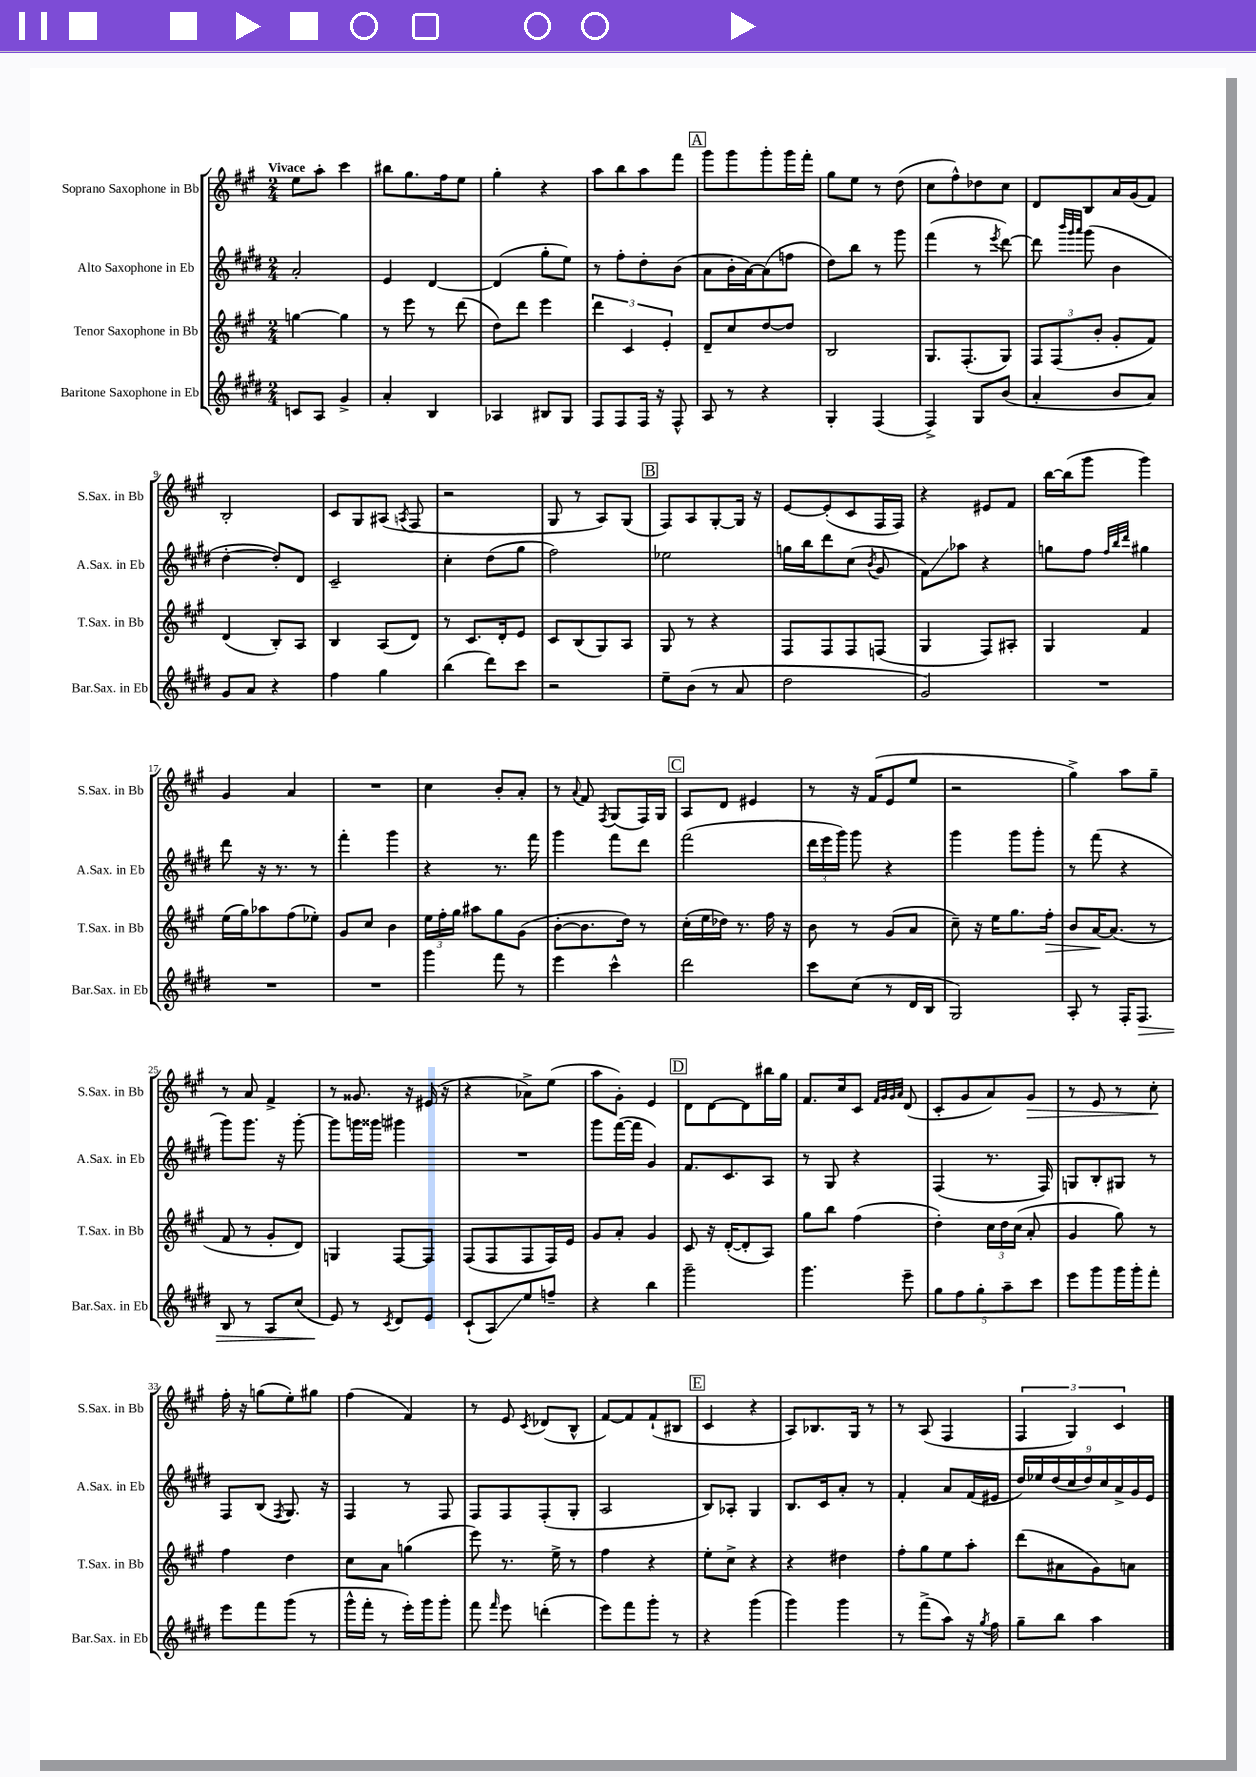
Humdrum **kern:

**kern	**kern	**kern	**kern
*staff4	*staff3	*staff2	*staff1
*clefG2	*clefG2	*clefG2	*clefG2
*k[f#c#g#d#]	*k[f#c#g#]	*k[f#c#g#d#]	*k[f#c#g#]
*M2/4	*M2/4	*M2/4	*M2/4
8c	[4gg	2a'	8ee
8A	.	.	8aa'
4g#^	4gg]	.	4ccc#
=	=	=	=
4a'	8r	4e	8bb#
.	8eee	.	8.gg#
4B	8r	[4d#	.
.	.	.	16ff#
.	(8ddd	.	8ee
=	=	=	=
4A-	8dd)	(4d#]	4gg#'
.	8ddd	.	.
8B#	4eee	8gg#'	4r
8G#	.	8ee)	.
=	=	=	=
8F#	6ddd	8r	8aa
8F#	.	8ff#'	8bb
.	6c#	.	.
16F#	.	8dd#'	8aa
16r	.	.	.
.	6e'	.	.
8F#^^	.	(8b	8fff#
=	=	=	=
8A	8d~	8a	8ggg#
8r	8cc#	16b'	8ggg#
.	.	[16a)	.
4r	[8dd	(8a]	8ggg#'
.	8dd]	8ff	16ggg#
.	.	.	16fff#'
=	=	=	=
4G#'	2B	8dd#)	8gg#
.	.	8bb	8ee
(4F#	.	8r	8r
.	.	8ggg#	(8dd
=	=	=	=
4F#^)	8.G#	(4fff#	8cc#
.	.	.	8ff#^^)
.	(8.F#'	.	.
8G#	.	8r	8dd-
.	.	8qeee	.
(8b	8G#)	[8ddd#)	8cc#
=	=	=	=
4a'	12F#	8ddd#]	8d
.	(12F#	.	.
.	.	32qqbbb	.
.	.	32qqggg#	.
.	.	32qqaaa	.
.	.	(8ggg#	8B
.	12b'	.	.
8b	8g#'	4b	16a
.	.	.	(16g#
8a)	8f#)	.	8f#)
=	=	=	=
8g#	(4d	[4dd#'	2B'
8a	.	.	.
4r	8B')	8dd#'])	.
.	8A	8d#	.
=	=	=	=
4ff#	4B	2c#~	8c#
.	.	.	8G#
4gg#	(8A	.	(8A#
.	.	.	8qA
.	8d)	.	8F#
=	=	=	=
(4bb	8r	4cc#'	2r
.	8.c#	.	.
8ddd#)	.	(8dd#	.
.	16d'	.	.
8ccc#	8e	8gg#	.
=	=	=	=
2r	8c#	2ff#)	8G#
.	(8B	.	8r
.	8G#)	.	8A)
.	8A	.	(8G#
=	=	=	=
8ee~	8G#	2ee-	8F#)
(8b	8r	.	8A
8r	4r	.	[8G#'
8a	.	.	16G#]
.	.	.	16r
=	=	=	=
2dd#	8F#	16gg	[8e
.	.	16bb	.
.	8F#	8ddd#	(8e']
.	8F#	(8cc#	8c#
.	.	8qb	.
.	(8F	8g#	16F#
.	.	.	16F#)
=	=	=	=
2g#)	4G#	8f#)	4r
.	.	8aa-	.
.	8F#)	4r	8e#
.	8A#'	.	8f#
=	=	=	=
2r	4G#	8gg	[16bb
.	.	.	(16bb]
.	.	8ff#	8ggg#
.	.	32qqff#	.
.	.	32qqbb	.
.	.	32qqddd#	.
.	4f#	4gg#	4ggg#)
=	=	=	=
2r	(16ee	8ddd#	4g#
.	16gg#)	.	.
.	8aa-	16r	.
.	.	8.r	.
.	(8ff#	.	4a
.	8ee-')	8r	.
=	=	=	=
2r	8g#	4fff#'	2r
.	8cc#	.	.
.	4b	4ggg#	.
=	=	=	=
4ggg#	24ee	4r	4cc#
.	24ff#'	.	.
.	24gg#	.	.
.	8aa#	.	.
8fff#	8gg#	8.r	8b'
8r	(8g#	.	8a'
.	.	16fff#	.
=	=	=	=
4eee	[8b'	4ggg#	8r
.	.	.	8qqa
.	8.b]	.	8f#
.	.	.	8qF#
4ccc#^^	.	8fff#	(8G#
.	16dd)	.	.
.	8r	8ddd#	16F#)
.	.	.	16G#
=	=	=	=
2ddd#	(16cc#'	(2fff#	8A
.	16ee	.	.
.	16dd-)	.	8d
.	8.r	.	.
.	.	.	4e#
.	16ff#	.	.
.	16r	.	.
=	=	=	=
8ccc#	8b	24ddd#	8r
.	.	24eee	.
.	.	24ggg#)	.
(8cc#	8r	8ggg#	16r
.	.	.	(16f#
8r	(8g#	4r	8e
16d#	8a	.	8ee
16B	.	.	.
=	=	=	=
2G#)	8cc#~)	4ggg#	2r
.	16r	.	.
.	16ee	.	.
.	8.gg#	8ggg#	.
.	.	8ggg#'	.
.	16ff#'	.	.
=	=	=	=
8A'	8b	8r	4gg#^)
8r	[16a	(8fff#	.
.	(8.a]	.	.
16F#'	.	4r	8aa
8.F#	.	.	.
.	8r	.	8gg#~
=	=	=	=
8B	8f#	8ggg#)	8r
8r	8r	8.ggg#	8a
8A	8g#'	.	4f#^
.	.	16r	.
(8cc#	8d)	[8ggg#'	.
=	=	=	=
8e)	4G	8ggg#]	8r
8r	.	16ggg	8.g##
.	.	16ggg##	.
8qc#	.	.	.
8d#	[8F#	4ggg#	.
.	.	.	16r
8e	8F#]	.	(16e#
.	.	.	16r
=	=	=	=
(8c#`	(8F#	2r	4r
8A)	8F#	.	.
8ee	8F#	.	8a-^)
8ff~	16F#)	.	(8ee
.	16e	.	.
=	=	=	=
4r	8g#	8ggg#	8aa
.	8a'	([16fff#	8g#')
.	.	16fff#]	.
4bb	4g#	4g#)	4e
=	=	=	=
2ggg#~	8c#	8.f#	8d
.	16r	.	[8d
.	([16d'	8.c#	.
.	8d']	.	8d]
.	8A)	8A	16bb#
.	.	.	16gg#
=	=	=	=
4.ggg#	8gg#	8r	8.f#
.	8bb	8G#	.
.	.	.	16cc#
.	(4ff#	4r	8c#
.	.	.	32qqf#
.	.	.	32qqg#
.	.	.	32qqg#
.	.	.	32qqa
8eee~	.	.	(8d
=	=	=	=
10gg#	4dd')	(4F#	8c#'
10ff#	.	.	.
.	.	.	8g#
10gg#'	.	.	.
.	24cc#	8.r	8a)
.	24dd	.	.
10aa~	.	.	.
.	(24cc#	.	.
.	8a'	.	8g#
10ccc#	.	.	.
.	.	16F#)	.
=	=	=	=
8eee	4g#	8G	8r
8ggg#	.	8B'	8e
16ggg#	8gg#)	8G#	8r
16ggg#'	.	.	.
8fff#'	8r	8r	8cc#'
=	=	=	=
8eee	4ff#	8F#	16ff#'
.	.	.	16r
8fff#	.	(8B	(8gg
.	.	8qF#	.
(8ggg#	4dd	8.G#)	8ee')
8r	.	.	8gg#
.	.	16r	.
=	=	=	=
16ggg#^^	8cc#	4F#	(4ff#
16fff#'	.	.	.
8r	8a	.	.
16eee')	(4gg	8r	4f#)
16ggg#	.	.	.
8ggg#'	.	8F#	.
=	=	=	=
8fff#	8eee)	8F#	8r
16qqfff#	.	.	.
8eee	8.r	8F#	8e
.	.	.	8qc#
(4ddd'	.	(8F#'	(8d-
.	16ee^	.	.
.	8r	8G#'	8B^^
=	=	=	=
8eee)	4ff#	2A	[8f#)
8fff#	.	.	8f#]
8ggg#'	4r	.	(8f#`
8r	.	.	8B#
=	=	=	=
4r	8ee'	8B)	4c#
.	8cc#^	8A-'	.
(4ggg#	4r	4G#	4r
=	=	=	=
4ggg#)	4r	8.B	8A)
.	.	.	8.B-
.	.	16c#	.
4ggg#	4dd#	8a'	.
.	.	.	16G#
.	.	8r	8r
=	=	=	=
8r	8ff#'	4f#'	8r
(8fff#^	8gg#	.	(8A
8aa)	8ee	8a	4F#
16r	8aa'	(16f#	.
8qgg#	.	.	.
16ff#	.	16e#	.
=	=	=	=
8gg#~	(8ddd	18dd#)	6F#
.	.	18ee-	.
.	.	(18dd#	.
8bb	8a#	.	.
.	.	18cc#	6G#)
.	.	18dd#)	.
4aa	8g#)	.	.
.	.	18cc#	.
.	.	18a^	6c#
.	8a	.	.
.	.	18g#	.
.	.	18e	.
==	==	==	==
*-	*-	*-	*-
